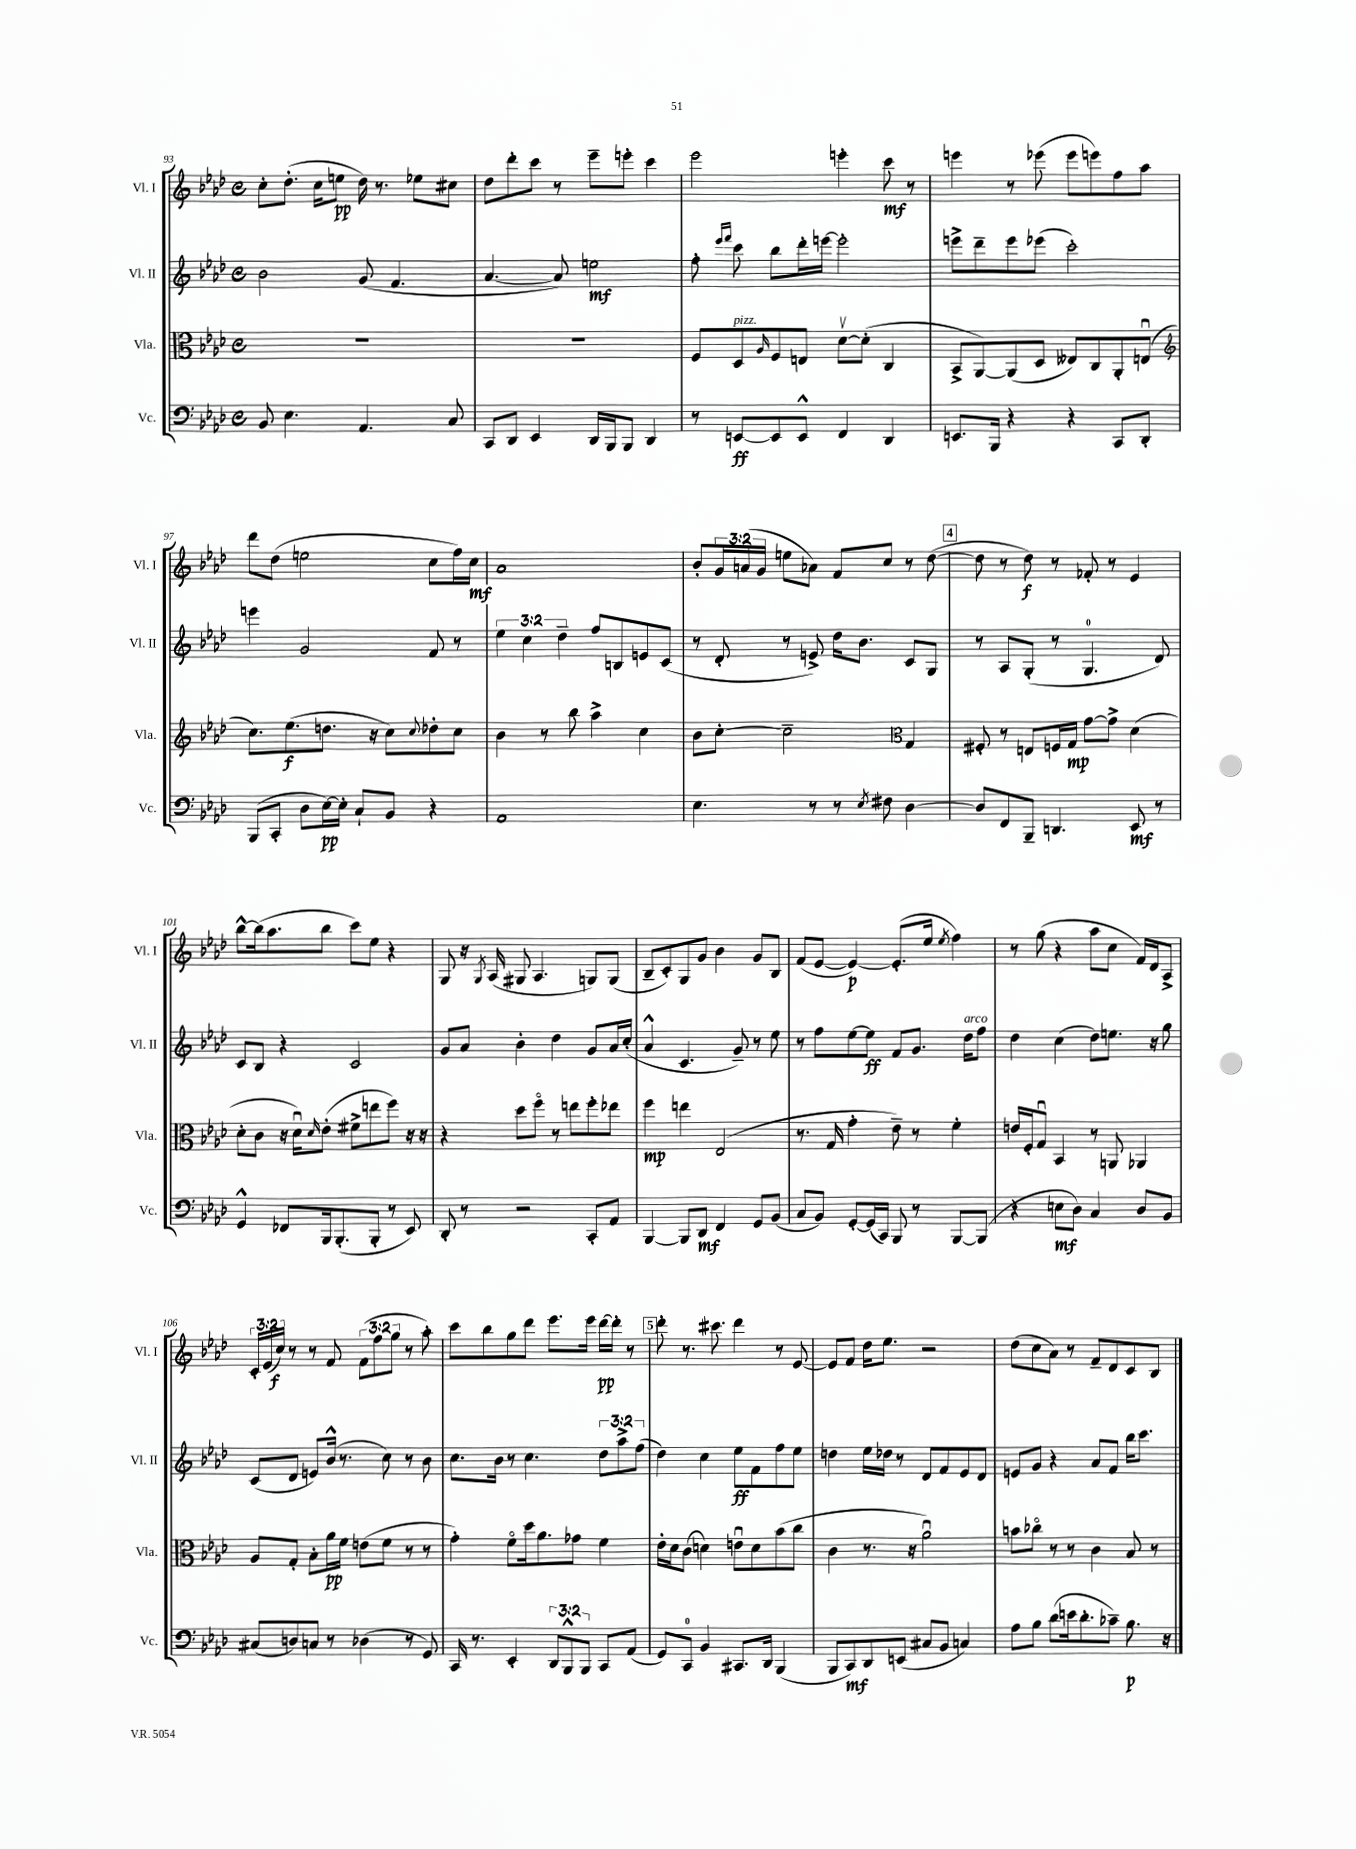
<<
\new StaffGroup <<
\new Staff = "s0" \with { instrumentName = "Vl. I" shortInstrumentName = "Vl. I" } {
    \clef treble \key aes \major \defaultTimeSignature \time 4/4 \override Staff.TupletNumber.text = #tuplet-number::calc-fraction-text
    c''8-. des''8.-.( c''16 e''8\pp des''16) r8. ees''8 cis''8 |
    des''8 des'''8-. c'''8 r8 ees'''8-- e'''8-. c'''4 |
    ees'''2 e'''4-. c'''8\mf r8 |
    e'''4 r8 ees'''8( ees'''8 e'''8) f''8 aes''8 |
    des'''8 des''8( e''2 c''8 f''16) c''16\mf |
    aes'1 |
    bes'8-. \tuplet 3/2 { g'16 a'16( g'16 } e''8 aes'8) f'8 c''8 r8 des''8~( |
    \mark \markup { \box "4" } des''8 r8 des''8\f) r8 fes'8-. r8 ees'4 |
    bes''8~-^ bes''16( aes''8. bes''8 c'''8) ees''8 r4 |
    g8 r16 \acciaccatura { g8 } aes16( gis8 aes4. g8) g8( |
    bes8-- c'8-.) g8 g'8 bes'4 g'8 bes8 |
    f'8( ees'8~ ees'4~\p) ees'8.-.( ees''16 \acciaccatura { ees''8 } f''4) |
    r8 g''8( r4 aes''8 c''8 f'16) des'16 aes8-> |
    \tuplet 3/2 { c'16-. ees'16( c''16\f) } r8 r8 f'8 \tuplet 3/2 { f'8( f''8 g''8 } r8 aes''8-.) |
    c'''8 bes''8 g''8 des'''8 ees'''8. ees'''16 des'''16~\pp des'''16-. r8 |
    \mark \markup { \box "5" } des'''8-. r8. cis'''8. des'''4 r8 ees'8~ |
    ees'8 f'8 des''16 ees''8. r2 |
    des''8( c''8 aes'8) r8 f'8-- des'8 c'8 bes8 \bar "|." |
}
\new Staff = "s1" \with { instrumentName = "Vl. II" shortInstrumentName = "Vl. II" } {
    \clef treble \key aes \major \defaultTimeSignature \time 4/4 \override Staff.TupletNumber.text = #tuplet-number::calc-fraction-text
    bes'2 g'8( f'4. |
    aes'4.~ aes'8) e''2\mf |
    f''8-. \grace { ees'''16 f'''16 } c'''8 bes''8 des'''16-. e'''16~ e'''2-. |
    e'''8-> des'''8-- e'''8 ees'''8( c'''2-.) |
    e'''4 g'2 f'8 r8 |
    \tuplet 3/2 { ees''4 c''4 des''4-- } f''8 b8 e'8 c'8( |
    r8 des'8-. r8 e'8->) des''16 bes'8. c'8 g8 |
    \mark \markup { \box "4" } r8 aes8 g8-.( r8 g4.-0 des'8) |
    c'8 bes8 r4 c'2 |
    g'8 aes'8 bes'4-. des''4 g'8 aes'16 c''16-.( |
    aes'4-^ c'4. g'8--) r8 ees''8 |
    r8 f''8 ees''8~ ees''8\ff f'8 g'8. des''16^\markup { \italic "arco" } f''8 |
    des''4 c''4( des''8) e''8. r16 g''8 |
    c'8( des'8 e'8) bes'16-^( r8. c''8) r8 bes'8 |
    c''8. bes'16 r8 c''4. \tuplet 3/2 { des''8 aes''8-> f''8( } |
    \mark \markup { \box "5" } des''4) c''4 ees''8\ff f'8 f''8 ees''8 |
    d''4 ees''16 des''16 r8 des'8 f'8 ees'8 des'8 |
    e'8 g'8 r4 aes'8 f'8 bes''16 c'''8. \bar "|." |
}
\new Staff = "s2" \with { instrumentName = "Vla." shortInstrumentName = "Vla." } {
    \clef alto \key aes \major \defaultTimeSignature \time 4/4
    R1 |
    R1 |
    f8 des8^\markup { \italic "pizz." } \grace { aes16 } f8 e8 des'8~\upbow des'8-.( c4 |
    bes,8-> aes,8~) aes,8( des8 eeses8) c8 aes,8-. e8\downbow( |
    \clef treble c''8.) ees''8.\f( d''8. r16 c''8) \appoggiatura { c''8 } des''8-. c''8 |
    bes'4 r8 bes''8 aes''4-> c''4 |
    bes'8 c''8~-. c''2-- \clef alto g4 |
    \mark \markup { \box "4" } fis8-. r8 e8 f16 g16\mp g'8~ g'8-> des'4( |
    des'8-. c'8 r16 des'16\downbow) \grace { des'16 } ees'8-.( fis'8-> e''8 f''8) r16 r16 |
    r4 des''8 f''8\flageolet r8 e''8 f''8-. ees''8 |
    f''4\mp e''4 ees2( |
    r8. g16 g'4-. ees'8--) r8 f'4-. |
    e'16 f16-. g8\downbow bes,4 r8 a,8 aes,4 |
    aes8 g8-. bes8-. aes'16\pp f'16 e'8( f'8 r8 r8 |
    g'4-.) f'8\flageolet des''16 aes'8. ges'8 f'4 |
    \mark \markup { \box "5" } ees'16-. des'16 c'8( d'4) e'8\downbow d'8 bes'8( c''8 |
    c'4 r8. r16 aes'2\downbow) |
    b'8 ces''8\flageolet r8 r8 c'4 bes8 r8 \bar "|." |
}
\new Staff = "s3" \with { instrumentName = "Vc." shortInstrumentName = "Vc." } {
    \clef bass \key aes \major \defaultTimeSignature \time 4/4 \override Staff.TupletNumber.text = #tuplet-number::calc-fraction-text
    bes,8 ees4. aes,4. c8 |
    c,8 des,8 ees,4 des,16 bes,,16 bes,,8 des,4 |
    r8 e,8~\ff e,8 e,8-^ f,4 des,4 |
    e,8. bes,,16 r4 r4 c,8 des,8-. |
    bes,,8( c,8-. des8 ees16~\pp) ees16-. c8-! bes,8 r4 |
    aes,1 |
    ees4. r8 r8 \acciaccatura { ees8 } fis8 des4~ |
    \mark \markup { \box "4" } des8 f,8 bes,,8-- d,4. ees,8\mf r8 |
    g,4-^ fes,8 bes,,16 bes,,8.-.( bes,,8-. r8 ees,8) |
    des,8-. r8 r2 c,8-. aes,8 |
    bes,,4~ bes,,8 des,8\mf f,4 g,8 bes,8( |
    c8 bes,8) g,8~-. g,16( c,16) bes,,8 r8 bes,,8~ bes,,8( |
    r4 e8\mf des8) c4 des8 bes,8 |
    cis8( d8) c8 r8 des4( r8 g,8) |
    c,16 r8. ees,4-. \tuplet 3/2 { des,8 bes,,8-^ bes,,8 } c,8 aes,8( |
    \mark \markup { \box "5" } g,8) c,8-0 bes,4 cis,8. des,16 bes,,4( |
    bes,,8 c,8\mf) des,8 e,8( cis8 bes,8 c4) |
    aes8 bes8 des'8( e'16 des'8.-. ces'8--) bes8.\p r16 \bar "|." |
}
>>
>>
\layout { \context { \Score currentBarNumber = #93 } }
